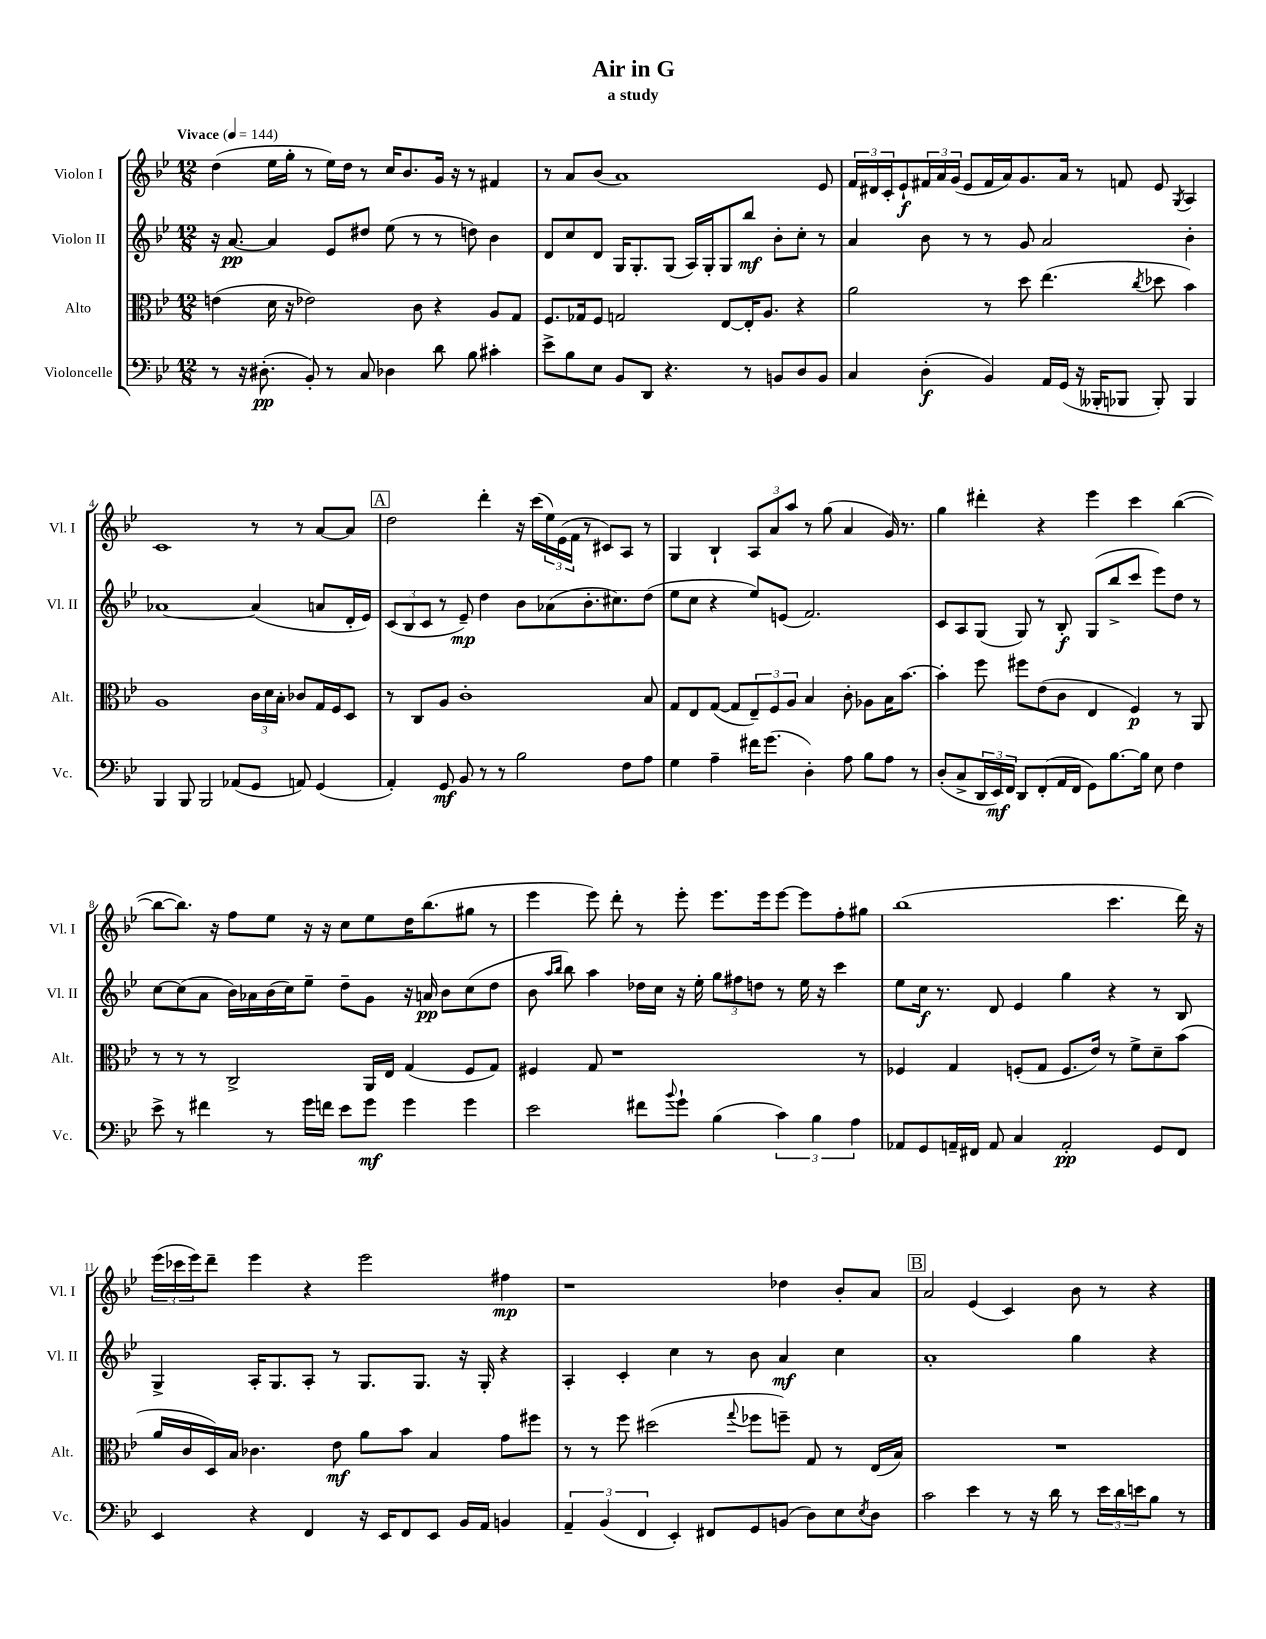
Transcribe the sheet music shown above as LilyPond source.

\header { title = "Air in G" subtitle = "a study" }
<<
\new StaffGroup <<
\new Staff = "s0" \with { instrumentName = "Violon I" shortInstrumentName = "Vl. I" } {
    \clef treble \key bes \major \numericTimeSignature \time 12/8 \tempo "Vivace" 4 = 144
    d''4( ees''16 g''16-. r8 ees''16) d''16 r8 c''16 bes'8. g'16 r16 r8 fis'4 |
    r8 a'8 bes'8( a'1) ees'8 |
    \tuplet 3/2 { f'16 dis'16 c'16-. } ees'8-!\f \tuplet 3/2 { fis'16 a'16 g'16( } ees'8 fis'16 a'16) g'8. a'16 r8 f'8 ees'8 \acciaccatura { g8 } a4 |
    c'1 r8 r8 a'8~ a'8 |
    \mark \markup { \box "A" } d''2 d'''4-. r16 c'''16( \tuplet 3/2 { ees''16) ees'16( f'16 } r8 cis'8) a8 r8 |
    g4 bes4-! \tuplet 3/2 { a8 a'8 a''8 } r8 g''8( a'4 g'16) r8. |
    g''4 dis'''4-. r4 ees'''4 c'''4 bes''4~( |
    bes''8~ bes''8.) r16 f''8 ees''8 r16 r16 c''8 ees''8 d''16 bes''8.( gis''8 r8 |
    ees'''4 ees'''8) d'''8-. r8 ees'''8-. ees'''8. ees'''16 ees'''8~ ees'''8 f''8-. gis''8 |
    bes''1( c'''4. d'''16) r16 |
    \tuplet 3/2 { ees'''16( ces'''16 ees'''16) } d'''8-- ees'''4 r4 ees'''2 fis''4\mp |
    r1 des''4 bes'8-. a'8 |
    \mark \markup { \box "B" } a'2 ees'4( c'4) bes'8 r8 r4 \bar "|." |
}
\new Staff = "s1" \with { instrumentName = "Violon II" shortInstrumentName = "Vl. II" } {
    \clef treble \key bes \major \numericTimeSignature \time 12/8
    r16 a'8.~\pp a'4 ees'8 dis''8 ees''8( r8 r8 d''8) bes'4 |
    d'8 c''8 d'8 g16 g8.-. g8( a16) g16-. g8 bes''8\mf bes'8-. c''8-. r8 |
    a'4 bes'8 r8 r8 g'8 a'2 bes'4-. |
    aes'1~ aes'4( a'8 d'16-. ees'16) |
    \mark \markup { \box "A" } \tuplet 3/2 { c'8( bes8 c'8 } r8 ees'8--\mp) d''4 bes'8 aes'8( bes'8.-. cis''8.) d''8( |
    ees''8 c''8 r4 ees''8) e'8( f'2.) |
    c'8 a8 g8( g8) r8 bes8-.\f g8( bes''8-> c'''8 ees'''8) d''8 r8 |
    c''8~ c''8( a'8 bes'16) aes'16 bes'16( c''16) ees''8-- d''8-- g'8 r16 a'16\pp bes'8 c''8( d''8 |
    bes'8 \grace { a''16 bes''16 } bes''8) a''4 des''16 c''16 r16 ees''16-. \tuplet 3/2 { g''8 fis''8 d''8 } r8 ees''16 r16 c'''4 |
    ees''8 c''16\f r8. d'8 ees'4 g''4 r4 r8 bes8 |
    g4-> a16-. g8. a8-. r8 g8. g8. r16 g16-. r4 |
    a4-. c'4-. c''4 r8 bes'8 a'4\mf c''4 |
    \mark \markup { \box "B" } a'1-. g''4 r4 \bar "|." |
}
\new Staff = "s2" \with { instrumentName = "Alto" shortInstrumentName = "Alt." } {
    \clef alto \key bes \major \numericTimeSignature \time 12/8
    e'4( d'16 r16 ees'2) c'8 r4 a8 g8 |
    f8. ges16 f8 g2 ees8~ ees16-. a8. r4 |
    a'2 r8 d''8 ees''4.( \acciaccatura { c''8 } des''8 bes'4) |
    a1 \tuplet 3/2 { c'16 d'16 bes16-. } ces'8 g16 f16 d8 |
    \mark \markup { \box "A" } r8 c8 a8 c'1-. bes8 |
    g8 ees8 g8~( g8 \tuplet 3/2 { ees8--) f8 a8 } bes4 c'8-. aes8 bes16 bes'8.~ |
    bes'4-. f''8 fis''8 ees'8( c'8 ees4 f4\p) r8 a,8 |
    r8 r8 r8 c2-> a,16 ees16 g4( f8 g8) |
    fis4 g8 r1 r8 |
    fes4 g4 f8-.( g8 f8. ees'16) r8 f'8-> d'8-- bes'8( |
    a'16 c'16 d16) bes16 ces'4. ees'8\mf a'8 bes'8 bes4 g'8 fis''8 |
    r8 r8 f''8 dis''2( \appoggiatura { g''8 } fes''8 f''8--) g8 r8 ees16( bes16) |
    \mark \markup { \box "B" } R1. \bar "|." |
}
\new Staff = "s3" \with { instrumentName = "Violoncelle" shortInstrumentName = "Vc." } {
    \clef bass \key bes \major \numericTimeSignature \time 12/8
    r8 r16 dis8.-.\pp( bes,8-.) r8 c8 des4 d'8 bes8 cis'4-. |
    ees'8-> bes8 ees8 bes,8 d,8 r4. r8 b,8 d8 b,8 |
    c4 d4-.\f( bes,4) a,16 g,16( r16 beses,,16-. bes,,8 bes,,8-.) bes,,4 |
    bes,,4 bes,,8 bes,,2 aes,8( g,8 a,8) g,4( |
    \mark \markup { \box "A" } a,4-.) g,8\mf bes,8 r8 r8 bes2 f8 a8 |
    g4 a4-- fis'16 g'8.( d4-.) a8 bes8 a8 r8 |
    d8-.( c8-> \tuplet 3/2 { d,16 ees,16\mf) f,16 } d,8 f,8-.( a,16 f,16 g,8) bes8.~ bes16 ees8 f4 |
    ees'8-> r8 fis'4 r8 g'16 f'16 ees'8 g'8\mf g'4 g'4 |
    ees'2 fis'8 \appoggiatura { bes'8 } g'8-! bes4( \tuplet 3/2 { c'4) bes4 a4 } |
    aes,8 g,8 a,16-- fis,16 a,8 c4 a,2-.\pp g,8 fis,8 |
    ees,4 r4 f,4 r16 ees,16 f,8 ees,8 bes,16 a,16 b,4 |
    \tuplet 3/2 { a,4-- bes,4( f,4 } ees,4-.) fis,8 g,8 b,8( d8) ees8 \acciaccatura { ees8 } d8 |
    \mark \markup { \box "B" } c'2 ees'4 r8 r16 d'16 r8 \tuplet 3/2 { ees'16 d'16 e'16 } bes8 r8 \bar "|." |
}
>>
>>
